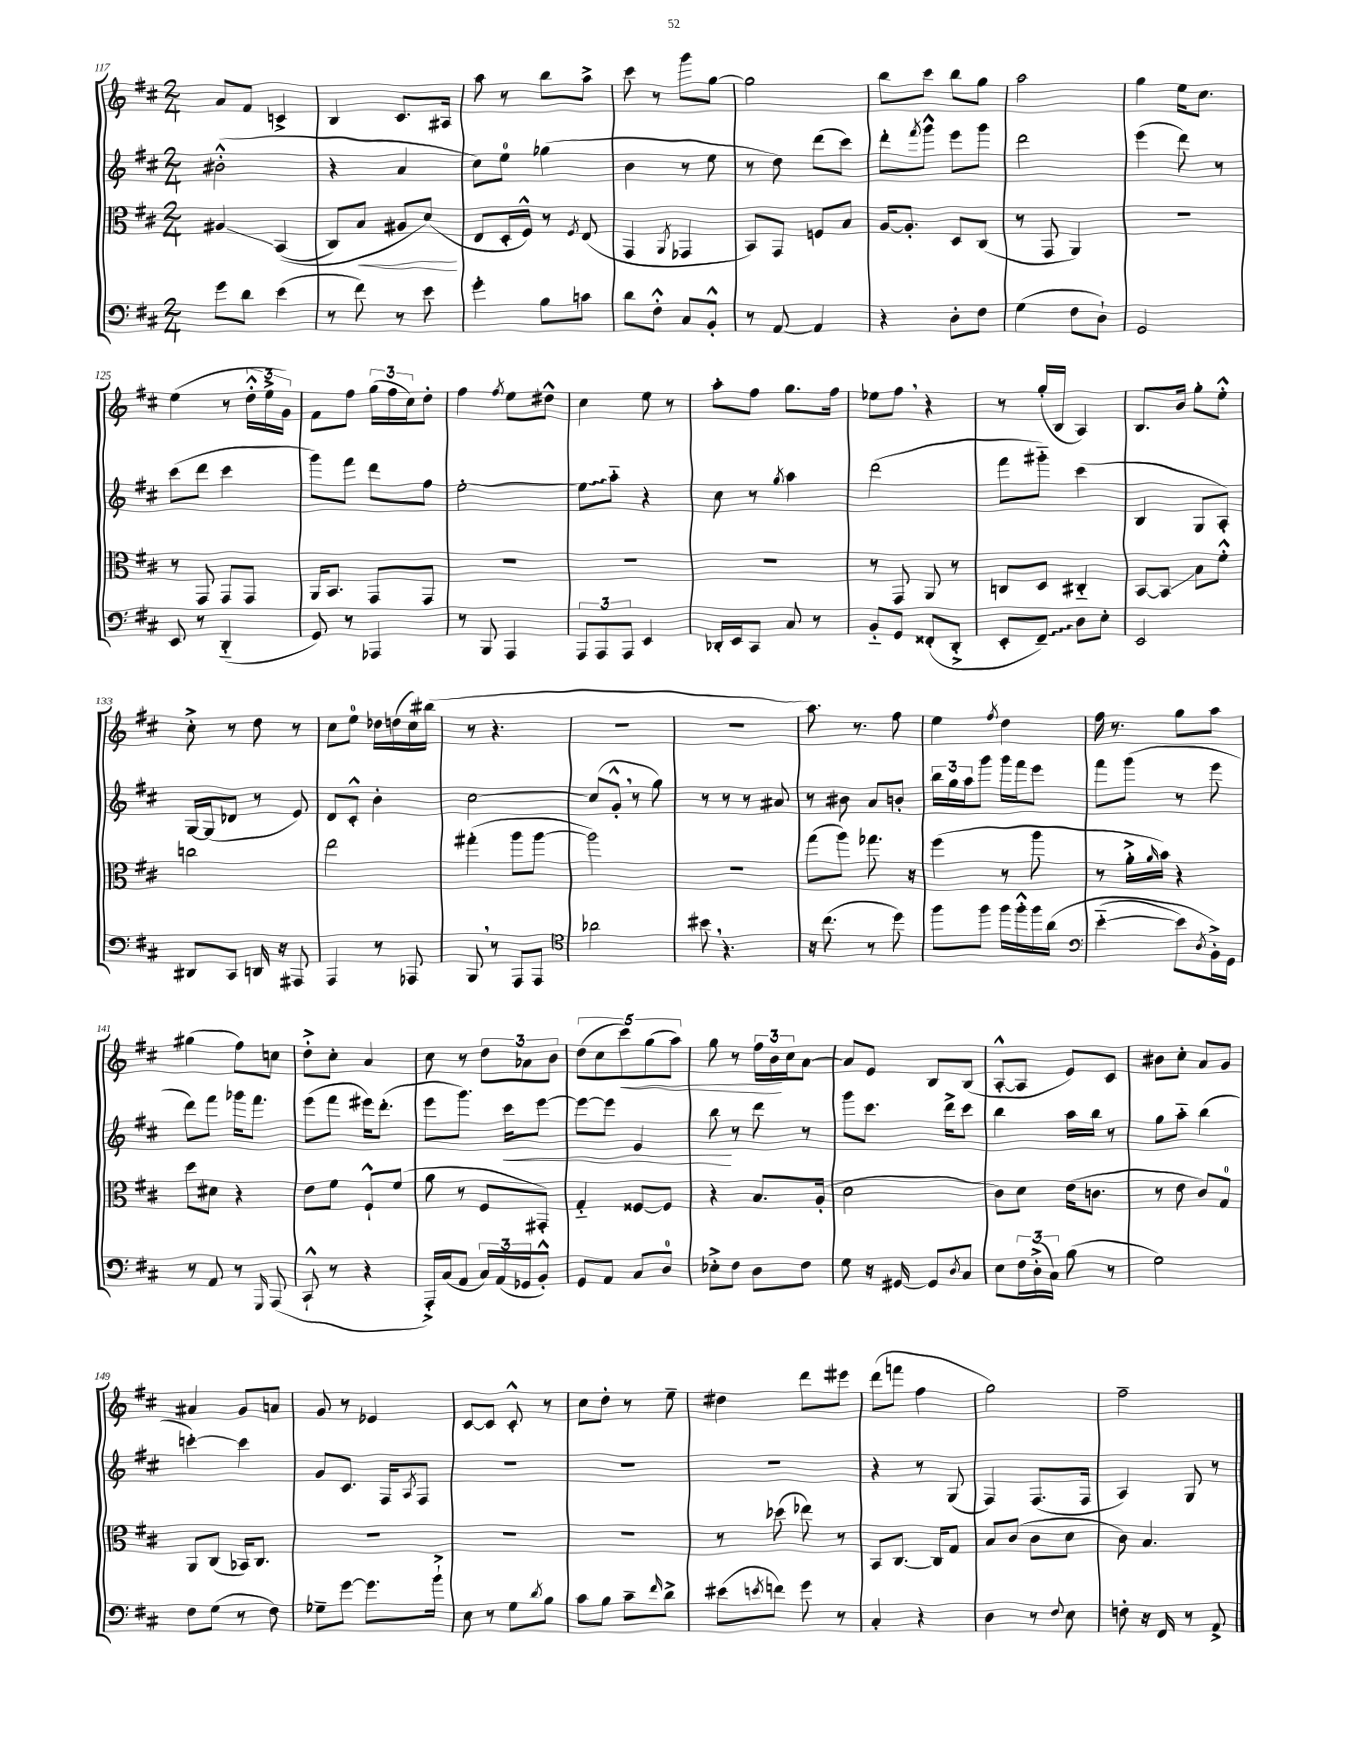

**kern	**kern	**kern	**kern
*staff4	*staff3	*staff2	*staff1
*clefF4	*clefC3	*clefG2	*clefG2
*k[f#c#]	*k[f#c#]	*k[f#c#]	*k[f#c#]
*M2/4	*M2/4	*M2/4	*M2/4
8g	4A#	(2b#'^^	8a
8d	.	.	8f#
(4e	&((4BB	.	4c^
=	=	=	=
8r	8C#)	4r	4B
8f#)	8B	.	.
8r	8A#	4a	8.c#
8e	(8d&)	.	.
.	.	.	16A#
=	=	=	=
4g'	8E	8cc#)	8aa
.	16D'	8ee	8r
.	16F#^^)	.	.
8B	8r	(4gg-	8bb
.	8qF#	.	.
8c	(8E	.	8aa^
=	=	=	=
8d	4GG	4b	8ccc#
8F#'^^	.	.	8r
.	8qAA	.	.
8C#	4GG-	8r	8ggg
8BB'^^	.	8ee	[8gg
=	=	=	=
8r	8BB)	8r	2gg]
[8AA	8GG	8dd)	.
4AA]	8F	(8ddd	.
.	8B	8ccc#)	.
=	=	=	=
4r	[16A	8ddd'	8bb
.	8.A']	.	.
.	.	8qfff#	.
.	.	8ggg^^	8ccc#
8D'	8D	8eee	8bb
8F#	(8C#	8ggg	8gg
=	=	=	=
(4G	8r	2ddd	2aa
.	8GG	.	.
8F#	4AA)	.	.
8D`)	.	.	.
=	=	=	=
2GG	2r	(4eee	4gg
.	.	8ddd)	16ee
.	.	.	8.cc#
.	.	8r	.
=	=	=	=
8EE	8r	(8ccc#	(4ee
8r	8GG	8ddd	.
(4DD'~	8GG	4ccc#	8r
.	8GG	.	24dd'^^
.	.	.	24ee^
.	.	.	24g)
=	=	=	=
8GG)	16AA	8ggg)	8f#
.	8.BB	.	.
8r	.	8fff#	8ff#
4AAA-	8GG	8ddd	(24gg
.	.	.	24ff#
.	.	.	24cc#)
.	8GG	8ff#	8dd'
=	=	=	=
8r	2r	[2ee'	4ff#
8BBB	.	.	.
.	.	.	8qff#
4AAA	.	.	8ee
.	.	.	8dd#^^
=	=	=	=
12AAA	2r	8ee]	4cc#
12AAA	.	.	.
.	.	8aa'~	.
12AAA	.	.	.
4EE	.	4r	8ee
.	.	.	8r
=	=	=	=
16DD-'	2r	8cc#	8aa'
16EE	.	.	.
8CC#	.	8r	8ff#
.	.	8qgg	.
8C#	.	4aa	8.gg
8r	.	.	.
.	.	.	16ff#
=	=	=	=
8BB'~	8r	(2ddd	8ee-
8GG	8GG	.	8ff#
(8FF##'	8AA	.	4r
8DD'^	8r	.	.
=	=	=	=
8EE'	8C	8fff#	8r
8FF#~)	8D	8ggg#'~)	(16gg'
.	.	.	16B
8D	4C#'~	(4ccc#	4A)
8E'	.	.	.
=	=	=	=
2EE	[8BB	4B	8.B
.	8BB]	.	.
.	.	.	16b
.	8B	8G	8gg'
.	8f#'^^	8A')	8ee'^^
=	=	=	=
8DD#	2cc	[16G	8cc#'^
.	.	(16G]	.
8CC#	.	8d-	8r
16DD	.	8r	8dd
16r	.	.	.
8AAA#	.	8e)	8r
=	=	=	=
4AAA	2ee	8d	8cc#
.	.	8c#'^^	8ee
8r	.	4b'	16dd-
.	.	.	(16dd
8AAA-	.	.	16cc#)
.	.	.	(16bb#
=	=	=	=
8BBB	(4gg#'	[2cc#	8r
8r	.	.	4.r
8AAA	8aa	.	.
8AAA	[8aa	.	.
=	=	=	=
*clefC4	*	*	*
2a-	2aa])	(8cc#]	2r
.	.	8g'^^	.
.	.	8r	.
.	.	8gg)	.
=	=	=	=
8b#	2r	8r	2r
4.r	.	8r	.
.	.	8r	.
.	.	8a#	.
=	=	=	=
16r	(8gg	8r	8.aa)
(8.cc#	.	.	.
.	8aa)	8b#	.
.	.	.	8.r
8r	8.gg-	8a	.
8dd)	.	8b'	8ff#
.	16r	.	.
=	=	=	=
8ff#	(4ff#	24bb	4ee
.	.	24gg	.
.	.	24aa	.
8ff#	.	8ggg	.
.	.	.	8qff#
16ff#	8r	16ggg	4dd
16ff#'^^	.	16fff#	.
16ff#	8aa	8eee	.
&(16a	.	.	.
=	=	=	=
*clefF4	*	*	*
([4e'~	8r	8fff#	16ff#
.	.	.	8.r
.	16a'^	(8ggg	.
.	16qqa	.	.
.	16b)	.	.
8e])	4r	8r	8gg
8qD	.	.	.
16BB'^&)	.	8eee	8aa
16GG	.	.	.
=	=	=	=
8r	8dd	8ddd)	(4gg#
8AA	8d#	8fff#	.
8r	4r	16ggg-	8ff#)
.	.	8.fff#	.
16qqGGG	.	.	.
(8AAA	.	.	8cc
=	=	=	=
8CC#`^^	8e	(8eee	8dd'^
8r	8f#	8fff#	8cc#'
4r	8F#`^^	16eee#)	4a
.	.	(8.ddd'	.
.	(8f#	.	.
=	=	=	=
16AAA'^)	8a	8eee	8cc#
(16C#	.	.	.
8AA	8r	8.ggg)	8r
24C#)	8F#	.	12dd
(24AA	.	.	.
.	.	16ccc#	.
24GG-	.	.	12a-
8BB'^^)	8GG#')	[8eee	.
.	.	.	12b
=	=	=	=
8GG	4G'~	8eee_	(10dd
.	.	.	10cc#
8AA	.	8eee]	.
.	.	.	10ccc#)
8C#	[8F##	4e	.
.	.	.	(10gg
8D	8F##]	.	.
.	.	.	10aa)
=	=	=	=
8E-'^	4r	8bb	8gg
8F#	.	8r	8r
8D	8.B	8ddd	24ff#
.	.	.	24b
.	.	.	24cc#
8F#	.	8r	[8a
.	(16A'	.	.
=	=	=	=
8G	2d	8ggg	8a]
16r	.	8.ccc#	8e
[16GG#	.	.	.
8GG#]	.	.	8B
.	.	16ddd^	.
8qD	.	.	.
8C#	.	8ccc#	(8B
=	=	=	=
8E	8c#)	4bb	[8A'^^
24F#	8d	.	8A]
(24D'^	.	.	.
24C#)	.	.	.
(8B	(16e	16aa	8e)
.	8.c	16bb	.
8r	.	8r	8c#
=	=	=	=
2G)	8r	8gg	8b#
.	8e	8aa'~	8cc#'
.	8c#)	(4bb	8a
.	8G	.	8g
=	=	=	=
8F#	8AA	[4ccc')	4a#
(8G	(8C#	.	.
8r	16BB-)	4ccc]	8g
.	8.C#	.	.
8F#)	.	.	8a
=	=	=	=
8G-~	2r	8g	8g
[8g	.	8.c#	8r
8.g]	.	.	4e-
.	.	16F#	.
.	.	8qA	.
.	.	8F#	.
16b`^	.	.	.
=	=	=	=
8E	2r	2r	[8c#
8r	.	.	8c#]
8G	.	.	8c#'^^
8qd	.	.	.
8B	.	.	8r
=	=	=	=
8c#	2r	2r	8cc#
8B	.	.	8dd'
8c#~	.	.	8r
16qqf#	.	.	.
8d^	.	.	8ee~
=	=	=	=
(8e#	8r	2r	4dd#
8qe	.	.	.
8f)	(8dd-	.	.
8g	8ee-)	.	8ddd
8r	8r	.	8eee#
=	=	=	=
4C#'	8BB	4r	(8ddd
.	[8.C#	.	8fff
4r	.	8r	4ff#
.	16C#]	.	.
.	8G	(8G	.
=	=	=	=
4D	8B	4F#)	2gg)
.	(8c#	.	.
8r	8c#	(8.F#	.
8qqF#	.	.	.
8E	8d	.	.
.	.	16F#	.
=	=	=	=
8F'	8c#)	4A)	2ff#~
16r	4.B	.	.
16FF#	.	.	.
8r	.	8G	.
8AA^	.	8r	.
==	==	==	==
*-	*-	*-	*-
